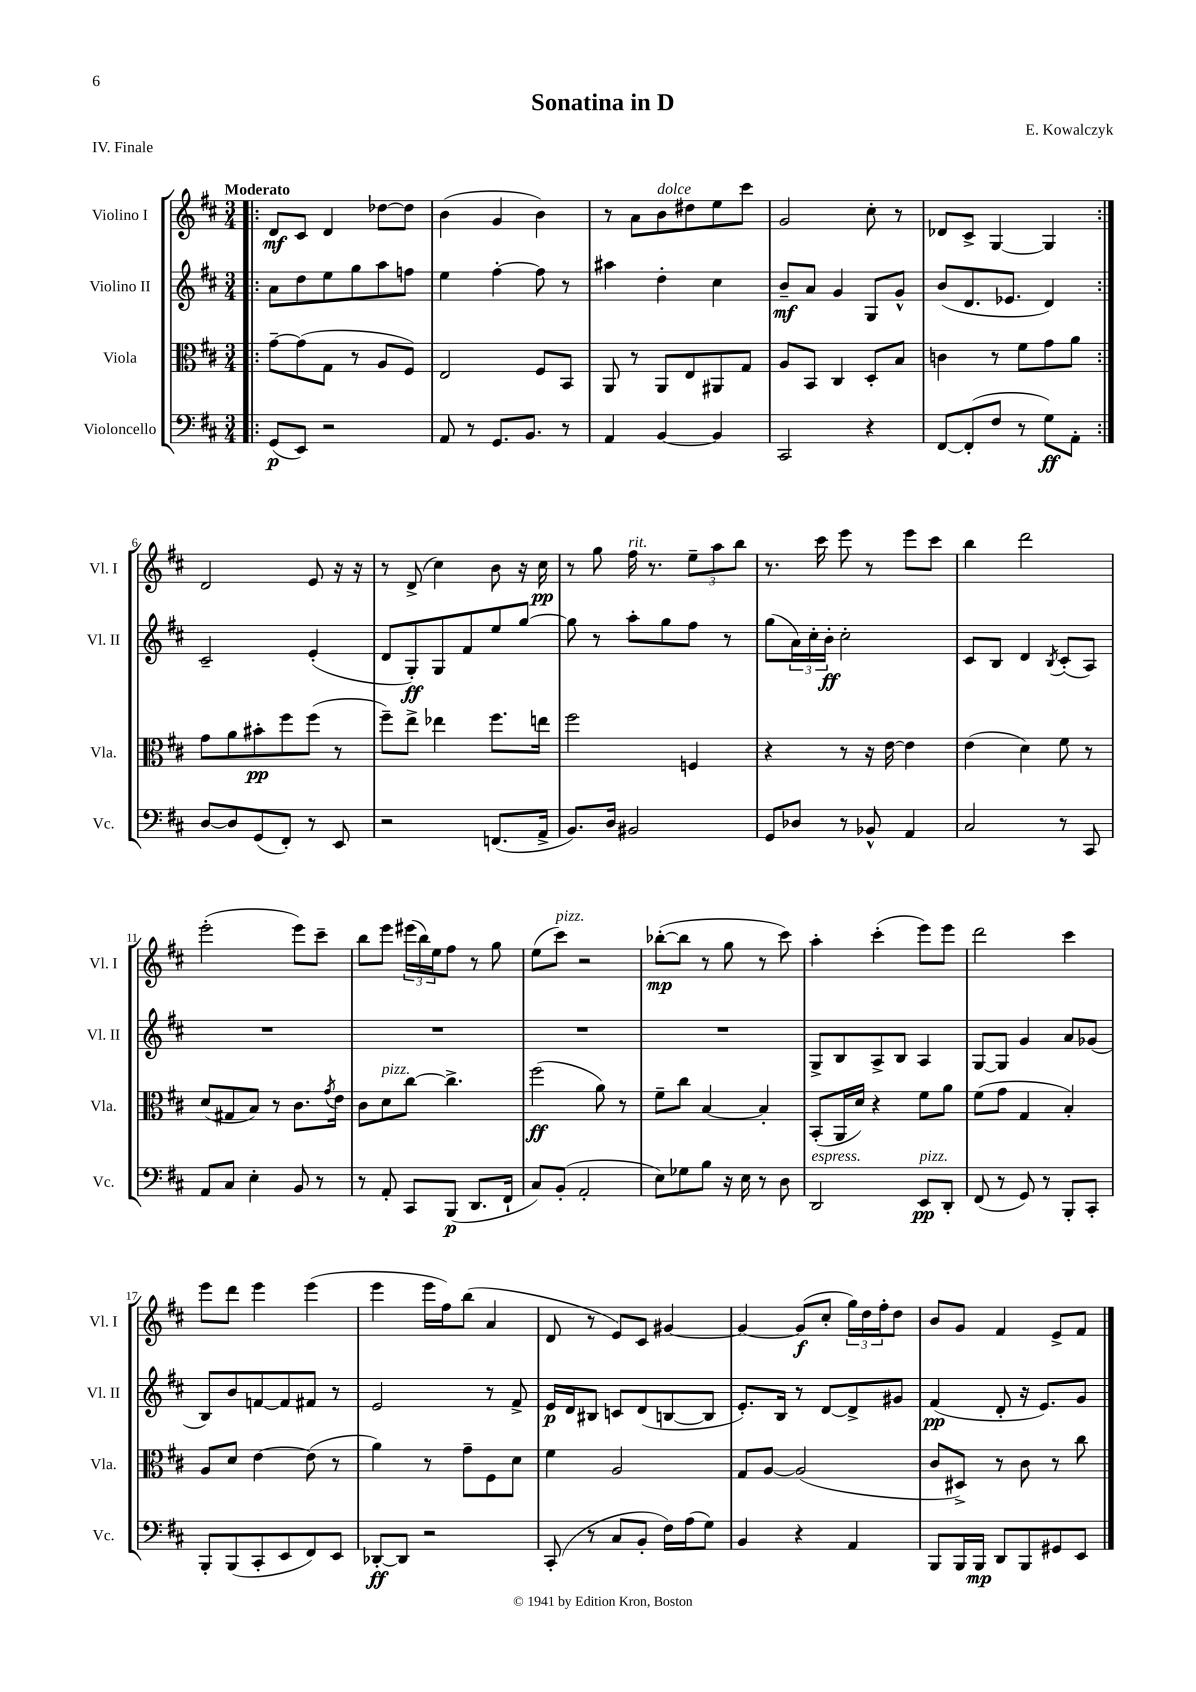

**kern	**kern	**kern	**kern
*staff4	*staff3	*staff2	*staff1
*clefF4	*clefC3	*clefG2	*clefG2
*k[f#c#]	*k[f#c#]	*k[f#c#]	*k[f#c#]
*M3/4	*M3/4	*M3/4	*M3/4
=!|:	=!|:	=!|:	=!|:
(8GG	[8g~	8a	8d
8EE)	(8g]	8dd	8c#
2r	8G	8ee	4d
.	8r	8gg	.
.	8A	8aa	[8dd-
.	8F#)	8ff	8dd-]
=	=	=	=
8AA	2E	4ee	(4b
8r	.	.	.
8.GG	.	[4ff#'	4g
8.BB	.	.	.
.	8F#	8ff#]	4b)
8r	8BB	8r	.
=	=	=	=
4AA	8AA	4aa#	8r
.	8r	.	8a
[4BB	8AA	4dd'	8b
.	8E	.	8dd#
4BB]	8AA#	4cc#	8ee
.	8G	.	8ccc#
=	=	=	=
2CC#	8A	8b~	2g
.	8BB	8a	.
.	4C#	4g	.
4r	8D'	8G	8cc#'
.	8B	8g^^	8r
=	=	=	=
[8FF#	4c	(8b	8d-
(8FF#']	.	8.d	8c#^
8F#	8r	.	[4G
.	.	8.e-	.
8r	8f#	.	.
8G)	8g	4d)	4G]
8AA'	8a	.	.
=:|!	=:|!	=:|!	=:|!
[8D	8g	2c#~	2d
8D]	8a	.	.
(8GG	8b#'	.	.
8FF#')	8ff#	.	.
8r	(8ff#	(4e'	8e
8EE	8r	.	16r
.	.	.	16r
=	=	=	=
2r	8ff#~)	8d	8r
.	8ee^	8G')	(8d^
.	4ee-	8G	4cc#)
.	.	8f#	.
(8.FF	8.ff#	8ee	8b
.	.	[8gg	16r
16AA^	16ee	.	16cc#
=	=	=	=
8.BB)	2ff#	8gg]	8r
.	.	8r	8gg
16D	.	.	.
2BB#	.	8aa'	16ff#
.	.	.	8.r
.	.	8gg	.
.	4F	8ff#	12ee~
.	.	.	12aa
.	.	8r	.
.	.	.	12bb
=	=	=	=
8GG	4r	(8gg	8.r
8D-	.	24a)	.
.	.	24cc#'	.
.	.	.	16ccc#
.	.	24b'	.
8r	8r	2cc#'	8eee
8BB-^^	16r	.	8r
.	[16e	.	.
4AA	4e]	.	8eee
.	.	.	8ccc#
=	=	=	=
2C#	(4e	8c#	4bb
.	.	8B	.
.	4d)	4d	2ddd
.	.	8qB	.
8r	8f#	(8c#'	.
8CC#	8r	8A)	.
=	=	=	=
8AA	(8d	2.r	(2eee'
8C#	8G#	.	.
4E'	8B)	.	.
.	8r	.	.
8BB	8.c#	.	8eee)
8r	.	.	8ccc#~
.	8qg	.	.
.	16e	.	.
=	=	=	=
8r	8c#	2.r	8bb
8AA'	8d	.	8eee
8CC#	[8cc#	.	(24eee#
.	.	.	24bb)
.	.	.	24ee
(8BBB	4.cc#^]	.	8ff#
8.DD	.	.	8r
.	.	.	8gg
16FF#`	.	.	.
=	=	=	=
8C#)	(2ff#	2.r	(8ee
(8BB'	.	.	8ccc#)
2AA'	.	.	2r
.	8a)	.	.
.	8r	.	.
=	=	=	=
8E)	8f#~	2.r	([8bb-'
8G-	8cc#	.	8bb-]
8B	[4B	.	8r
16r	.	.	8gg
16E	.	.	.
8r	4B']	.	8r
8D	.	.	8ccc#)
=	=	=	=
2DD	(8BB'	8G^	4aa'
.	16AA	8B	.
.	16d)	.	.
.	4r	8A^	(4ccc#'
.	.	8B	.
8EE	8f#	4A	8eee)
8DD'	8a	.	8eee
=	=	=	=
(8FF#	(8f#	[8G	2ddd
8r	8g	8G]	.
8GG)	4G	4g	.
8r	.	.	.
8BBB'	4B')	8a	4ccc#
8CC#'	.	(8g-	.
=	=	=	=
8BBB'	8A	8B)	8eee
(8BBB	8d	8b	8ddd
8CC#'	[4e	[8f	4eee
8EE	.	8f]	.
8FF#)	(8e]	8f#	(4eee
8EE	8r	8r	.
=	=	=	=
[8DD-'	4a)	2e	4eee
8DD-]	.	.	.
2r	8r	.	16eee
.	.	.	16ff#)
.	8g~	.	(8bb
.	8F#	8r	4a
.	8d	8f#^	.
=	=	=	=
(8CC#'	4f#	16e	8d
.	.	16d	.
8r	.	8B#	8r
8C#	2A	8c	8e)
8BB'	.	(8d	8c#
16F#)	.	[8B	[4g#
(16A	.	.	.
8G)	.	8B]	.
=	=	=	=
4BB	8G	8.e')	4g#_
.	[8A	.	.
.	.	16B	.
4r	(2A]	8r	(8g#]
.	.	[8d	8cc#'
4AA	.	8d^]	24gg)
.	.	.	24dd
.	.	.	24ff#'
.	.	8g#	8dd
=	=	=	=
8BBB	8c#	(4f#	8b
16BBB	8D#^)	.	8g
16BBB	.	.	.
8DD	8r	8d'	4f#
8BBB	8c#	16r	.
.	.	8.e)	.
8GG#	8r	.	8e^
8EE	8cc#	8g	8f#
==	==	==	==
*-	*-	*-	*-
